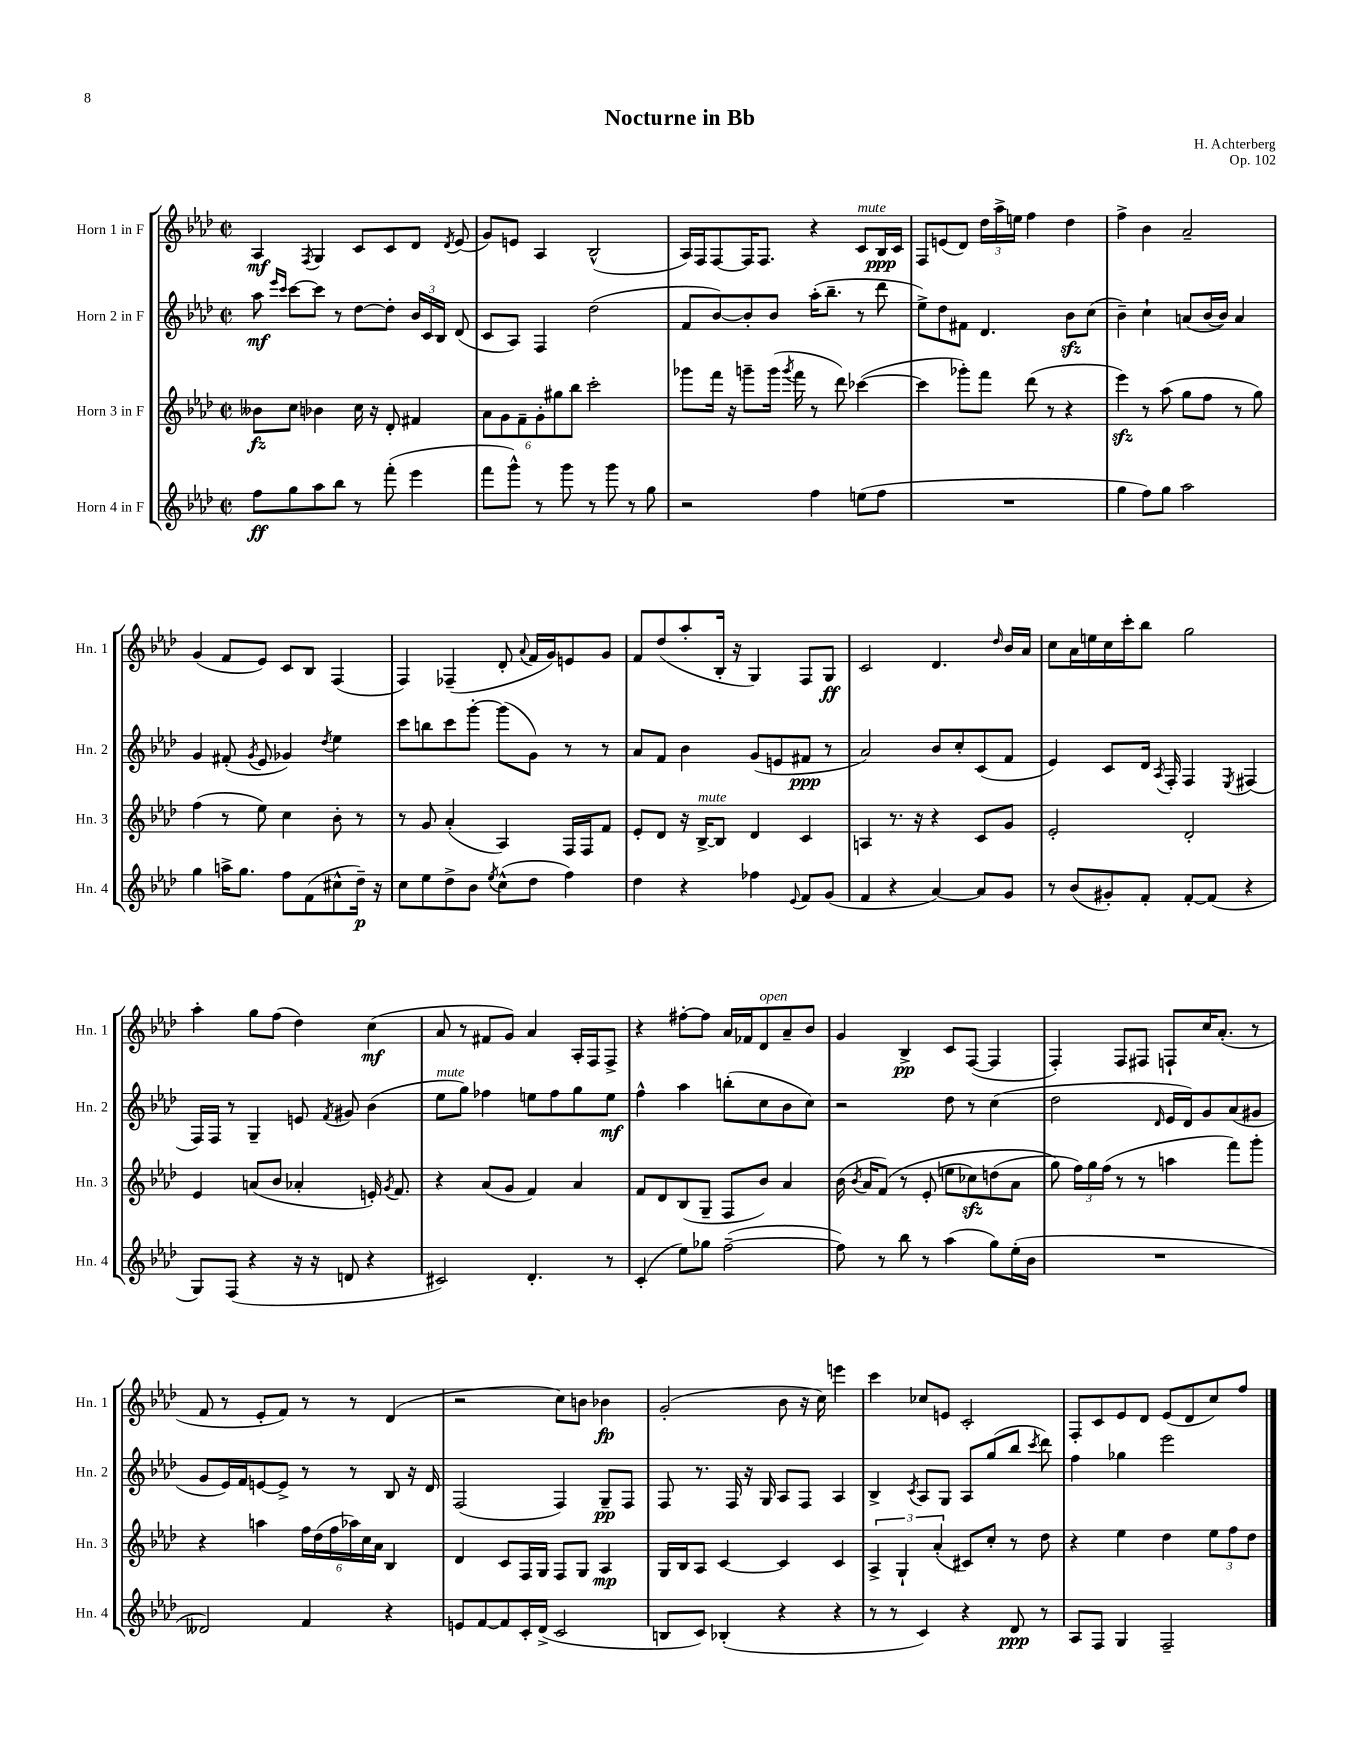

**kern	**kern	**kern	**kern
*staff4	*staff3	*staff2	*staff1
*clefG2	*clefG2	*clefG2	*clefG2
*k[b-e-a-d-]	*k[b-e-a-d-]	*k[b-e-a-d-]	*k[b-e-a-d-]
*M2/2	*M2/2	*M2/2	*M2/2
*met(c|)	*met(c|)	*met(c|)	*met(c|)
8ff\L	8b--\L	8aa-\	4A-/
.	.	16qqeee-/LL	.
.	.	16qqccc/JJ	.
8gg\	8cc\J	[8ccc\L	.
.	.	.	8qF/
8aa-\	4b-\	8ccc\]J	4G/
8bb-\J	.	8r	.
8r	16cc\	[8dd-\L	8c/L
.	16r	.	.
(8fff'\	8d-'/	8dd-'\]J	8c/
4eee-\	4f#/	24b-/LL	8d-/J
.	.	24c/	.
.	.	24B-/JJ	.
.	.	.	8qd-/
.	.	(8d-/	(8e-/
=	=	=	=
8fff\L	12a-\L	8c/L	8g/L)
.	12g\	.	.
8ggg^^\J)	.	8A-/J)	8e/J
.	12f~\	.	.
8r	12g'\	4F/	4A-/
.	12gg#\	.	.
8ggg\	.	.	.
.	12bb-\J	.	.
8r	2ccc'\	(2dd-\	(2B-^^/
8ggg\	.	.	.
8r	.	.	.
8gg\	.	.	.
=	=	=	=
2r	8ggg-\L	8f/L	16A-/LL)
.	.	.	16F/J
.	16fff\Jk	[8b-/)	[8F/
.	16r	.	.
.	8ggg~\L	8b-'/]	16F/]K
.	.	.	8.F/J
.	(16ggg\Jk	8b-/J	.
.	8qggg/	.	.
.	16fff\	.	.
4ff\	8r	(16aa-'\LK	4r
.	.	8.bb-~\J	.
.	8ddd-\)	.	.
(8ee\L	([4ccc-\	8r	8c/L
8ff\J	.	8ddd-\	16B-/L
.	.	.	16c/JJ
=	=	=	=
1r	4ccc-\]	8ee-^\L)	8F/L
.	.	8dd-\	(8e/
.	8ggg-'\L)	8f#\J	8d-/J)
.	8fff\J	4.d-/	24dd-\LL
.	.	.	24aa-^\
.	.	.	24ee\JJ
.	(8ddd-\	.	4ff\
.	8r	.	.
.	4r	8b-\L	4dd-\
.	.	(8cc\J	.
=	=	=	=
4gg\	4eee-\)	4b-~\)	4ff^\
8ff\L)	8r	4cc`\	4b-\
8gg\J	(8aa-\	.	.
2aa-\	8gg\L	(8a/L	2a-~/
.	8ff\J	[16b-/L	.
.	.	16b-/]JJ)	.
.	8r	4a/	.
.	8gg\)	.	.
=	=	=	=
4gg\	(4ff\	4g/	(4g/
16aa^\LK	8r	(8f#'/	8f/L
8.gg\J	.	.	.
.	.	8qg/	.
.	8ee-\)	8e-/	8e-/J)
8ff\L	4cc\	4g-/)	8c/L
(8f\	.	.	8B-/J
.	.	8qdd-/	.
8cc#^^\	8b-'\	4ee-\	(4F/
16dd-~\Jk)	8r	.	.
16r	.	.	.
=	=	=	=
8cc\L	8r	8ccc\L	4F/)
8ee-\	8g/	8bb\	.
8dd-^\	(4a-'/	8ccc\	(4F-~/
8b-\J	.	[8ggg'\J	.
8qee-/	.	.	.
(8cc^^\L	4A-/)	(8ggg\]L	8d-'/
.	.	.	8qqa-/
8dd-\J	.	8g\J)	16f/LL
.	.	.	16g/J)
4ff\)	16F/LL	8r	8e/
.	16F/J	.	.
.	8f/J	8r	8g/J
=	=	=	=
4dd-\	8e-'/L	8a-/L	8f/L
.	8d-/J	8f/J	(8dd-/
4r	16r	4b-\	8aa-'/
.	[16B-^/LK	.	.
.	8B-/]J	.	16B-'/Jk
.	.	.	16r
4ff-\	4d-/	(8g/L	4G/)
.	.	8e/	.
8qqe-/	.	.	.
8f/L	4c/	8f#/J	8F/L
(8g/J	.	8r	8G/J
=	=	=	=
4f/	4A/	2a-/)	2c/
4r	8.r	.	.
.	16r	.	.
[4a-/)	4r	8b-/L	4.d-/
.	.	8cc'/	.
8a-/]L	8c/L	(8c/	.
.	.	.	16qqdd-/
8g/J	8g/J	8f/J	16b-/LL
.	.	.	16a-/JJ
=	=	=	=
8r	2e-'/	4e-/)	8cc\L
(8b-/L	.	.	16a-\L
.	.	.	16ee\
8g#'/)	.	8c/L	16cc\
.	.	.	16ccc'\J
8f'/J	.	16d-/Jk	8bb-\J
.	.	8qA-/	.
.	.	16F'/	.
[8f'/L	2d-'/	4F/	2gg\
(8f/]J	.	.	.
.	.	8qE-/	.
4r	.	(4F#/	.
=	=	=	=
8G/L)	4e-/	16F/LL)	4aa-'\
.	.	16F/JJ	.
(8F/J	.	8r	.
4r	(8a/L	4G~/	8gg\L
.	8b-/J	.	(8ff\J
16r	4a-'/	8e/	4dd-\)
16r	.	.	.
.	.	8qf/	.
8d/	.	8g#/	.
4r	16e'/)	(4b-\	(4cc\
.	8qg/	.	.
.	8.f/	.	.
=	=	=	=
2c#/)	4r	8ee-\L	8a-/
.	.	8gg\J)	8r
.	(8a-/L	4ff-\	8f#/L
.	8g/J	.	8g/J)
4.d-'/	4f/)	8ee\L	4a-/
.	.	8ff-\	.
.	4a-/	8gg\	16A-'/LL
.	.	.	16F/J
8r	.	8ee\J	8F^/J
=	=	=	=
(4c'/	8f/L	4ff^^\	4r
.	8d-/	.	.
8ee-\L)	(8B-/	4aa-\	[8ff#'\L
8gg-\J	8G~/J	.	8ff#\]J
([2ff~\	8F/L	(8bb'\L	16a-/LL
.	.	.	16f-/J
.	8b-/J)	8cc\	8d-/
.	4a-/	8b-\	8a-~/
.	.	8cc\J)	8b-/J
=	=	=	=
8ff\])	(16b-\	2r	4g/
.	8qb-/	.	.
.	16a-/LK	.	.
8r	&(8f/J)	.	.
8bb-\	8r	.	4B-^/
8r	(8e-'/	.	.
(4aa-\	8ee\L	8dd-\	8c/L
.	8cc-\)	8r	([8F/J
8gg\L)	(8dd\	(4cc\	4F/]
(16ee-'\L	8a-\J	.	.
16b-\JJ	.	.	.
=	=	=	=
1r	8gg\&)	2dd-\	4F'/)
.	24ff\LL)	.	.
.	24gg\	.	.
.	(24ff\JJ	.	.
.	8r	.	8F/L
.	8r	.	8F#/J
.	.	16qqd-/	.
.	4aa\	16e-/LL	8F`/L
.	.	16d-/J)	.
.	.	8g/	16cc/K
.	.	.	(8.a-'/J
.	8fff\L)	(8a-/	.
.	8ggg'\J	8g#/J	8r
=	=	=	=
2d--/)	4r	8g/L	8f/
.	.	16e-/L)	8r
.	.	16f/J	.
.	4aa\	[8e/	8e-'/L
.	.	8e^/]J	8f/J)
4f/	24ff\LL	8r	8r
.	(24dd-\	.	.
.	24ff\	.	.
.	24aa-\)	8r	8r
.	24cc\	.	.
.	24a-\JJ	.	.
4r	4B-/	8B-/	(4d-/
.	.	16r	.
.	.	16d-/	.
=	=	=	=
8e/L	4d-/	(2F/	2r
[8f/	.	.	.
8f/]	8c/L	.	.
16c'/L	16F/L	.	.
(16d-^/JJ	16G/JJ	.	.
2c/	8F/L	4F/)	8cc\L)
.	8G/J	.	8b\J
.	4A-/	8G~/L	4b-\
.	.	8F/J	.
=	=	=	=
8B/L	16G/LL	8F/	(2g'/
.	16B-/J	.	.
8c/J)	8A-/J	8.r	.
(4B-'/	[4c/	.	.
.	.	16F/	.
.	.	16r	.
.	.	16G/	.
4r	4c/]	8A-/L	8b-\
.	.	8F/J	16r
.	.	.	16cc\)
4r	4c/	4A-/	4eee\
=	=	=	=
8r	6A-^/	4B-^/	4ccc\
8r	.	.	.
.	6G`/	.	.
.	.	8qc/	.
4c/)	.	8A-/L	8cc-/L
.	(6a-'/	.	.
.	.	8G/J	8e/J
4r	8c#/L)	8A-/L	2c'/
.	8cc'/J	(8gg/	.
8d-/	8r	8bb-/J	.
.	.	8qccc/	.
8r	8dd-\	8ddd-\)	.
=	=	=	=
8A-/L	4r	4ff\	8F'/L
8F/J	.	.	8c/
4G/	4ee-\	4gg-\	8e-/
.	.	.	8d-/J
2F~/	4dd-\	2eee-\	(8e-/L
.	.	.	8d-/
.	12ee-\L	.	8cc/)
.	12ff\	.	.
.	.	.	8ff/J
.	12dd-\J	.	.
==	==	==	==
*-	*-	*-	*-
